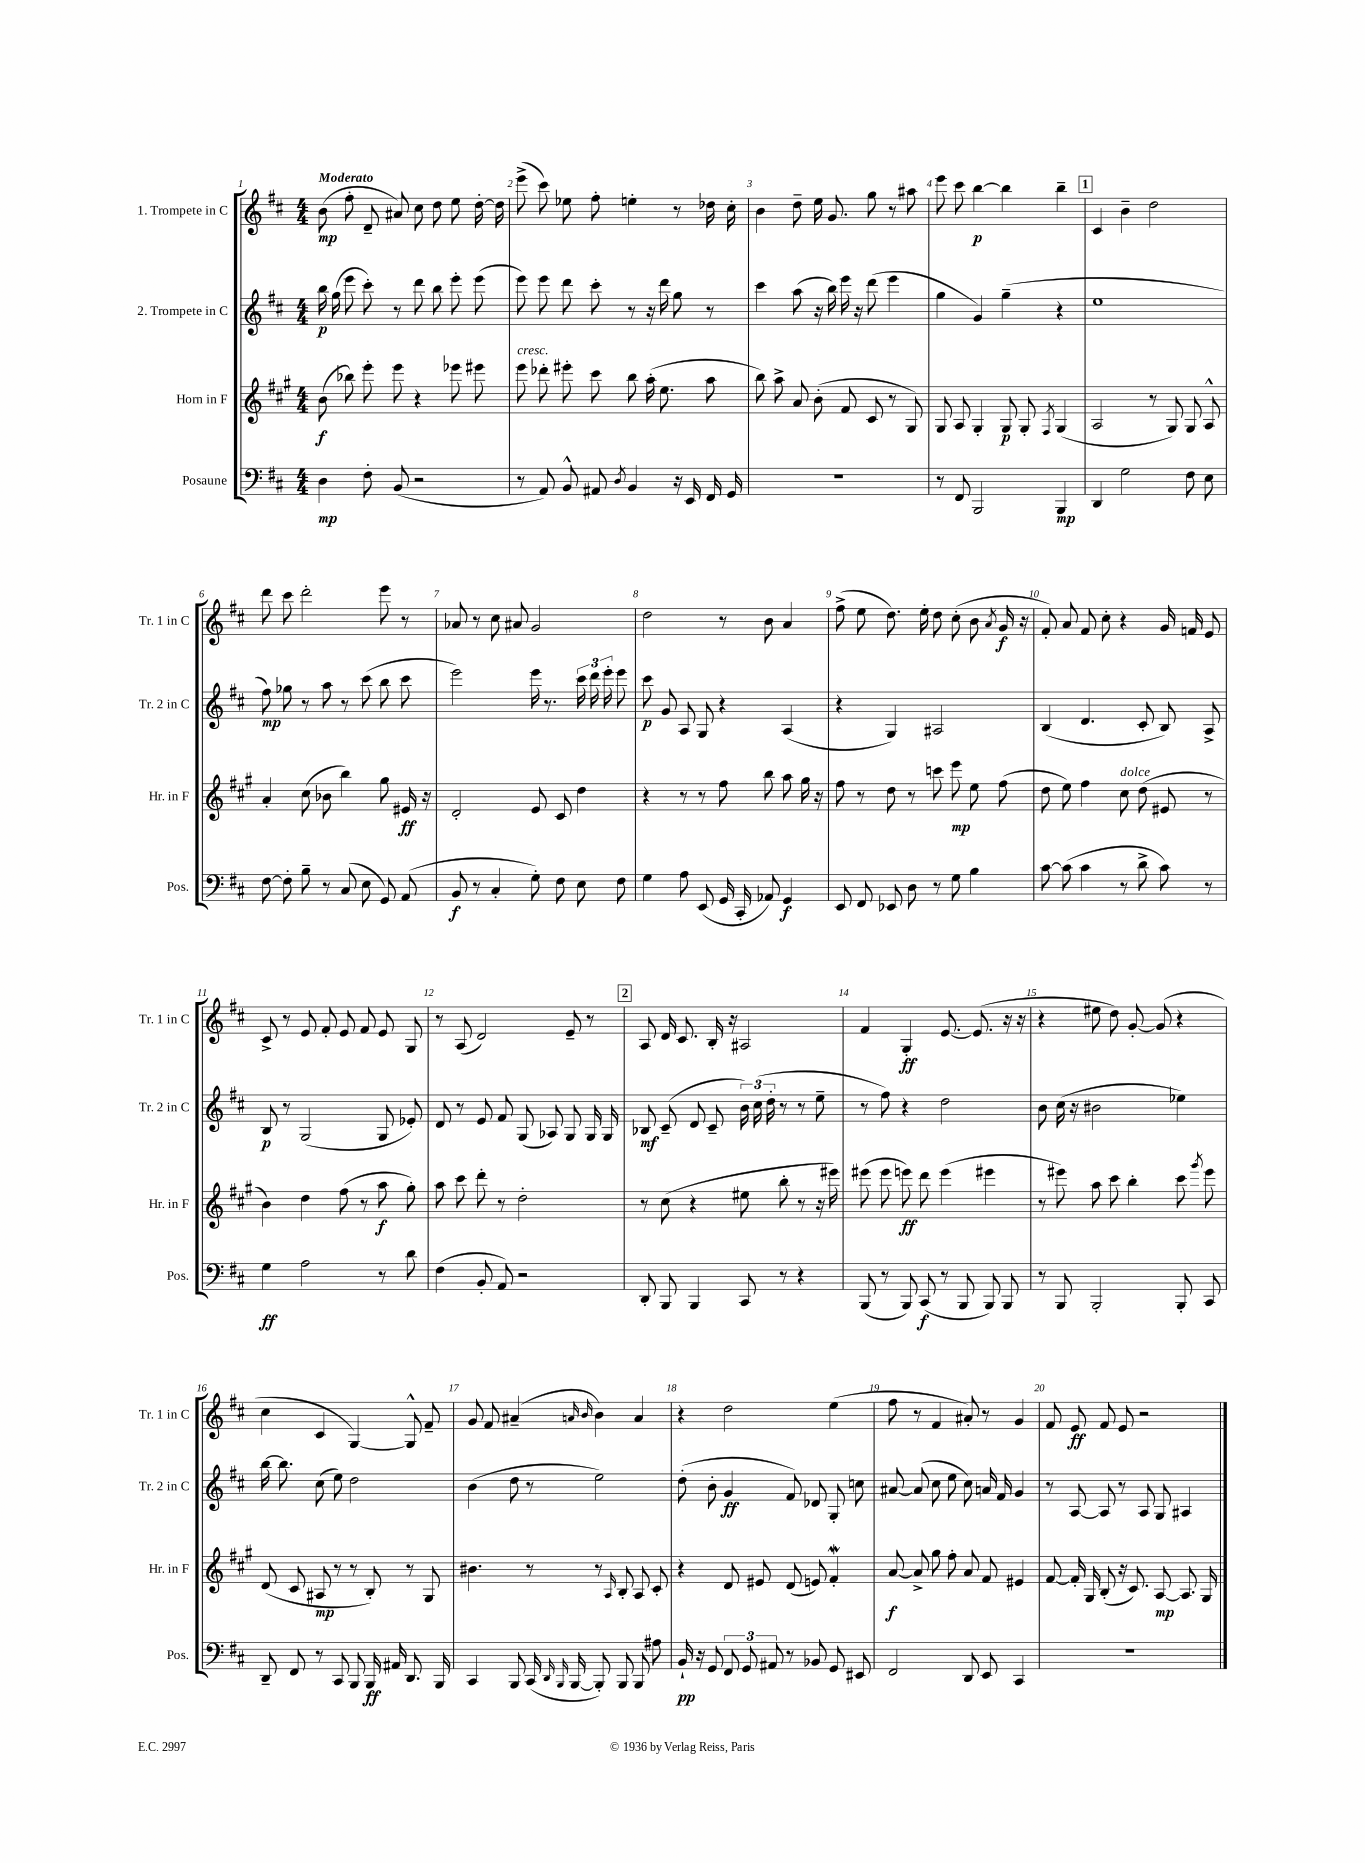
<<
\new StaffGroup <<
\new Staff = "s0" \with { instrumentName = "1. Trompete in C" shortInstrumentName = "Tr. 1 in C" } {
    \clef treble \key d \major \numericTimeSignature \time 4/4 \tempo "Moderato"
    \autoBeamOff b'8\mp( fis''8-. d'8-- ais'8) cis''8 d''8 e''8 d''16~-. d''16 |
    e'''8->( cis'''8) ees''8 fis''8-. e''4-. r8 des''16 cis''16-. |
    b'4 d''8-- e''16 g'8. g''8 r8 ais''8 |
    e'''8 cis'''8 b''4~\p b''4 b''4-- |
    \mark \markup { \box "1" } cis'4 b'4-- d''2 |
    d'''8 cis'''8 d'''2-. e'''8 r8 |
    aes'8 r8 cis''8 ais'8 g'2 |
    d''2 r8 b'8 a'4 |
    fis''8->( e''8 d''8.) e''16-. d''8 cis''8-.( b'8 \acciaccatura { a'8 } g'16\f r16 |
    fis'8-.) a'8 fis'8 cis''8-. r4 g'16 f'16 e'8 |
    cis'8-> r8 e'8 fis'8-. e'8 fis'8 e'8 g8 |
    r8 a8( d'2) e'8-- r8 |
    \mark \markup { \box "2" } a8 d'16 cis'8. b16-. r16 ais2 |
    fis'4 g4-.\ff e'8.~ e'8.( r16 r16 |
    r4 eis''8 d''8) g'8~-. g'8( r4 |
    cis''4 cis'4 g4~) g8-^ fis'8-- |
    g'8 fis'8 ais'4--( \grace { a'16 b'16 } b'4) a'4 |
    r4 d''2 e''4( |
    fis''8 r8 fis'4 ais'8-.) r8 g'4 |
    fis'8 e'8\ff fis'8 e'8 r2 \bar "|." |
}
\new Staff = "s1" \with { instrumentName = "2. Trompete in C" shortInstrumentName = "Tr. 2 in C" } {
    \clef treble \key d \major \numericTimeSignature \time 4/4
    \autoBeamOff b''16\p g''16( e'''8 cis'''8-.) r8 d'''8 b''8 e'''8-. e'''8( |
    e'''8) e'''8 d'''8 cis'''8-. r8 r16 d'''16 g''8 r8 |
    cis'''4 a''8( r16 b''16) e'''16 r16 d'''8( e'''4 |
    g''4 g'4) g''4--( r4 |
    \mark \markup { \box "1" } e''1 |
    fis''8\mp) ges''8 r8 a''8 r8 cis'''8( b''8 cis'''8 |
    e'''2) e'''16 r8. \tuplet 3/2 { cis'''16 d'''16 e'''16-. } e'''8 |
    cis'''8\p g'8 a8 g8 r4 a4( |
    r4 g4) ais2 |
    b4( d'4. cis'8-. b8) a8-> |
    b8\p r8 g2( g8 ees'8-.) |
    d'8 r8 e'8 fis'8 g8( aes8) g8 g16 g16 |
    \mark \markup { \box "2" } bes8\mf cis'8--( d'8 cis'8-- \tuplet 3/2 { b'16) cis''16( d''16-. } r8 r8 e''8-- |
    r8 fis''8) r4 d''2 |
    b'8 cis''16( r16 bis'2 ees''4) |
    b''16~ b''8. cis''8( e''8) d''2 |
    b'4( d''8 r8 e''2) |
    d''8-.( b'8-. g'4\ff fis'8) des'8 g8-. c''8 |
    ais'8~ ais'8( cis''8 e''8 cis''8) a'16 fis'16 g'4 |
    r8 a8~ a8 r8 a8 g8 ais4 \bar "|." |
}
\new Staff = "s2" \with { instrumentName = "Horn in F" shortInstrumentName = "Hr. in F" } {
    \clef treble \key a \major \numericTimeSignature \time 4/4
    \autoBeamOff b'8\f( bes''8) e'''8-. e'''8 r4 ees'''8 eis'''8 |
    e'''8^\markup { \italic "cresc." } des'''8-. eis'''8-. cis'''8 b''8 a''16-.( e''8. a''8 |
    b''8) a''8-> a'8 b'8-.( fis'8 cis'8 r8 gis8) |
    gis8 a8 gis4-. gis8\p gis8-. \acciaccatura { fis8 } gis4( |
    \mark \markup { \box "1" } a2 r8 gis8) gis8 a8-^ |
    a'4-. cis''8( bes'8 b''4) gis''8 eis'16\ff r16 |
    d'2-. e'8 cis'8 d''4 |
    r4 r8 r8 fis''8 b''8 a''8 gis''16 r16 |
    fis''8 r8 d''8 r8 c'''8 e'''8\mp e''8 fis''8( |
    d''8 e''8) fis''4 cis''8^\markup { \italic "dolce" } d''8( eis'8 r8 |
    b'4) d''4 fis''8( r8 a''8\f gis''8-.) |
    a''8 cis'''8 d'''8-. r8 d''2-. |
    \mark \markup { \box "2" } r8 cis''8( r4 eis''8 b''8-. r8 r16 eis'''16) |
    eis'''8( eis'''8 e'''8\ff) d'''8 e'''4( eis'''4 |
    r8 eis'''8) a''8 cis'''8 b''4-. cis'''8 \acciaccatura { gis'''8 } eis'''8 |
    d'8( cis'8 ais8\mp r8 r8 b8-.) r8 gis8 |
    bis'4. r8 r8 \grace { a16 } b8-. a8 cis'8-. |
    r4 d'8 eis'8 d'8( e'8) fis'4-.\mordent |
    a'8~\f a'8-> gis''8 fis''8-. a'8 fis'8 eis'4 |
    fis'8~ fis'16-. gis16 b8-.( r16 cis'8.) a8~\mp a8. gis16 \bar "|." |
}
\new Staff = "s3" \with { instrumentName = "Posaune" shortInstrumentName = "Pos." } {
    \clef bass \key d \major \numericTimeSignature \time 4/4
    \autoBeamOff d4\mp fis8-. b,8( r2 |
    r8 a,8) b,8-^ ais,8 \acciaccatura { d8 } b,4 r16 e,16 fis,16 g,16 |
    R1 |
    r8 fis,8 b,,2 b,,4\mp |
    \mark \markup { \box "1" } d,4 g2 fis8 e8 |
    fis8~ fis8-. b8-- r8 cis8( e8 g,8) a,8( |
    b,8\f r8 cis4-. g8-.) fis8 e8 fis8 |
    g4 a8 e,8( g,16 cis,16-. aes,8) g,4\f |
    e,8 fis,8 ees,8 d8 r8 g8 b4 |
    cis'8~ cis'8( cis'4 r8 d'8-> cis'8) r8 |
    g4\ff a2 r8 d'8 |
    fis4( b,8-. a,8) r2 |
    \mark \markup { \box "2" } d,8-. b,,8 b,,4 cis,8 r8 r4 |
    b,,8( r8 b,,8) cis,8\f( r8 b,,8 b,,8) b,,8 |
    r8 b,,8 b,,2-. b,,8-. cis,8 |
    d,8-- fis,8 r8 cis,8 b,,8 b,,16\ff ais,16 d,8. b,,16 |
    cis,4 b,,8 cis,16( \grace { d,16 b,,16 } b,,16~ b,,8-.) b,,8 b,,8 ais8 |
    b,16-!\pp r16 g,8 \tuplet 3/2 { fis,8 g,8 ais,8 } r8 bes,8 g,8 eis,8 |
    fis,2 d,8 e,8 cis,4 |
    R1 \bar "|." |
}
>>
>>
\layout { \context { \Score \override BarNumber.break-visibility = ##(#f #t #t) barNumberVisibility = #all-bar-numbers-visible } }
